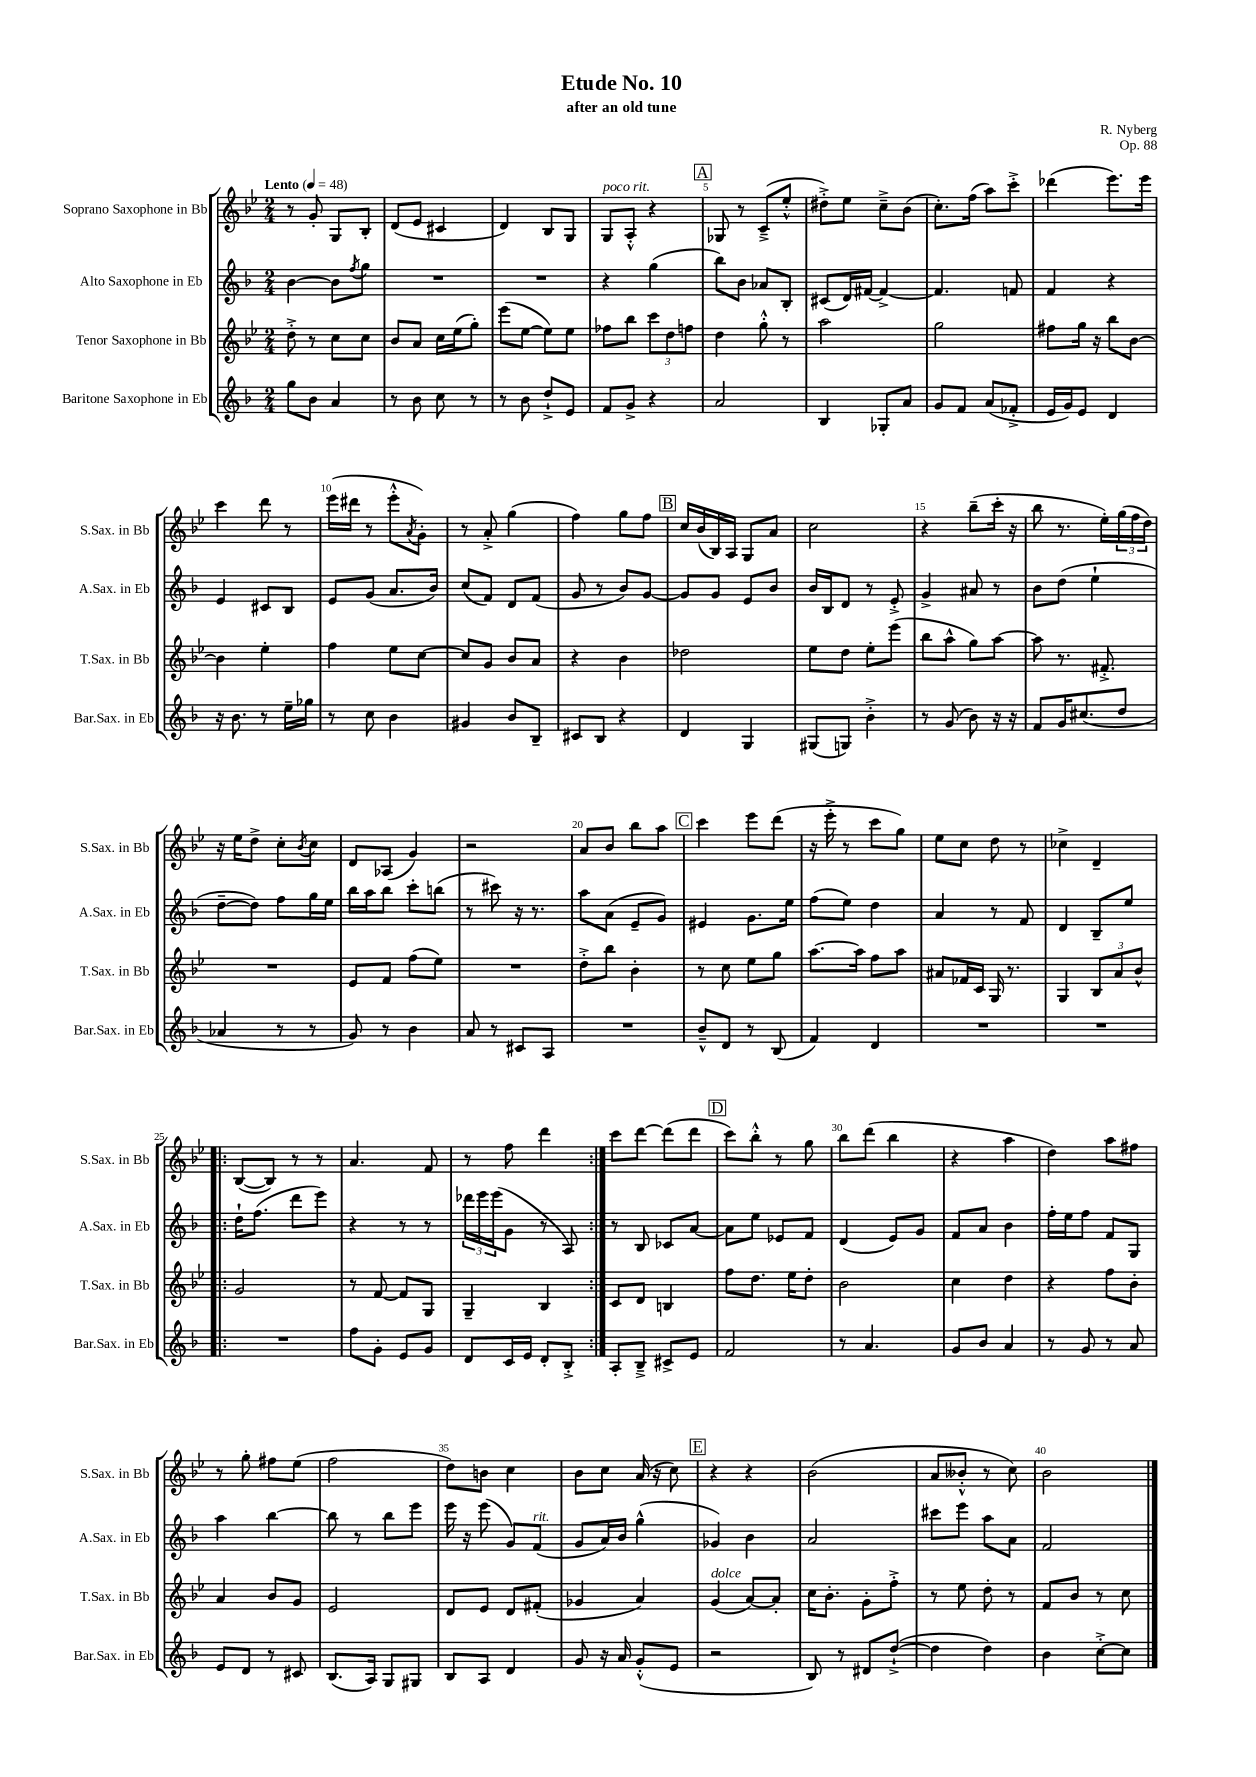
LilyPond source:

\header { title = "Etude No. 10" composer = "R. Nyberg" subtitle = "after an old tune" opus = "Op. 88" }
<<
\new StaffGroup <<
\new Staff = "s0" \with { instrumentName = "Soprano Saxophone in Bb" shortInstrumentName = "S.Sax. in Bb" } {
    \clef treble \key bes \major \numericTimeSignature \time 2/4 \tempo "Lento" 4 = 48
    r8 g'8-. g8 bes8-. |
    d'8( ees'8 cis'4 |
    d'4) bes8 g8 |
    g8^\markup { \italic "poco rit." } a8-.-^ r4 |
    \mark \markup { \box "A" } ges8 r8 c'8--->( ees''8-.-^ |
    dis''8-.->) ees''8 c''8---> bes'8( |
    c''8.-.) f''16( a''8) c'''8-.-> |
    des'''4( ees'''8.) ees'''16 |
    c'''4 d'''8 r8 |
    ees'''16( dis'''16 r8 ees'''8-.-^ \acciaccatura { a'8 } g'8-.) |
    r8 a'8-.-> g''4( |
    f''4) g''8 f''8 |
    \mark \markup { \box "B" } c''16 bes'16( bes16) a16 g8 a'8 |
    c''2 |
    r4 bes''8--( c'''16-. r16 |
    bes''8 r8. ees''16-.) \tuplet 3/2 { g''16( f''16 d''16) } |
    r16 ees''16 d''8-> c''8-. \acciaccatura { bes'8 } c''8 |
    d'8 aes8( g'4) |
    r2 |
    a'8 bes'8 bes''8 a''8 |
    \mark \markup { \box "C" } c'''4 ees'''8 d'''8( |
    r16 ees'''16-.-> r8 c'''8 g''8) |
    ees''8 c''8 d''8 r8 |
    ces''4-> d'4-- |
    \repeat volta 2 { bes8~( bes8) r8 r8 |
    a'4. f'8 |
    r8 f''8 d'''4 | }
    c'''8 d'''8~ d'''8( d'''8 |
    \mark \markup { \box "D" } c'''8) bes''8-.-^ r8 g''8 |
    bes''8 d'''8( bes''4 |
    r4 a''4 |
    d''4) a''8 fis''8 |
    r8 g''8-. fis''8 ees''8( |
    f''2 |
    d''8) b'8 c''4 |
    bes'8 c''8 a'16( r16 c''8) |
    \mark \markup { \box "E" } r4 r4 |
    bes'2( |
    a'8 beses'8-.-^ r8 c''8) |
    bes'2 \bar "|." |
}
\new Staff = "s1" \with { instrumentName = "Alto Saxophone in Eb" shortInstrumentName = "A.Sax. in Eb" } {
    \clef treble \key f \major \numericTimeSignature \time 2/4
    bes'4~ bes'8 \acciaccatura { f''8 } g''8 |
    R2 |
    R2 |
    r4 g''4( |
    \mark \markup { \box "A" } bes''8) bes'8 aes'8 bes8-. |
    cis'8( d'16) fis'16~ fis'4~-> |
    fis'4. f'8 |
    f'4 r4 |
    e'4 cis'8 bes8 |
    e'8 g'8( a'8. bes'16) |
    c''8( f'8) d'8 f'8( |
    g'8 r8 bes'8) g'8~ |
    \mark \markup { \box "B" } g'8 g'8 e'8 bes'8 |
    bes'16 bes16 d'8 r8 e'8-.-> |
    g'4-> ais'8 r8 |
    bes'8 d''8( e''4-! |
    d''8~-- d''8) f''8 g''16 e''16 |
    bes''16 a''16 bes''8 c'''8-. b''8( |
    r8 cis'''8) r16 r8. |
    a''8 a'8( e'8-- g'8) |
    \mark \markup { \box "C" } eis'4 g'8. e''16 |
    f''8( e''8) d''4 |
    a'4 r8 f'8 |
    d'4 bes8-- e''8 |
    \repeat volta 2 { d''16-! f''8.( d'''8 e'''8) |
    r4 r8 r8 |
    \tuplet 3/2 { des'''16 e'''16 e'''16( } g'8 r8 a8) | }
    r8 bes8 ces'8 a'8~ |
    \mark \markup { \box "D" } a'8 e''8 ees'8 f'8 |
    d'4( e'8) g'8 |
    f'8 a'8 bes'4 |
    f''16-. e''16 f''8 f'8 g8 |
    a''4 bes''4~ |
    bes''8 r8 bes''8 e'''8 |
    e'''16 r16 e'''8( g'8) f'8^\markup { \italic "rit." }( |
    g'8 a'16) bes'16 g''4-^( |
    \mark \markup { \box "E" } ges'4) bes'4 |
    a'2 |
    cis'''8 e'''8 a''8 a'8 |
    f'2 \bar "|." |
}
\new Staff = "s2" \with { instrumentName = "Tenor Saxophone in Bb" shortInstrumentName = "T.Sax. in Bb" } {
    \clef treble \key bes \major \numericTimeSignature \time 2/4
    d''8-.-> r8 c''8 c''8 |
    bes'8 a'8 c''16 ees''16( g''8-.) |
    ees'''8( ees''8~ ees''8) ees''8 |
    fes''8 bes''8 \tuplet 3/2 { c'''8 d''8 f''8 } |
    \mark \markup { \box "A" } d''4 g''8-.-^ r8 |
    a''2 |
    g''2 |
    fis''8 g''16 r16 bes''8 bes'8~ |
    bes'4 ees''4-. |
    f''4 ees''8 c''8~ |
    c''8 g'8 bes'8 a'8 |
    r4 bes'4 |
    \mark \markup { \box "B" } des''2 |
    ees''8 d''8 ees''8-. ees'''8( |
    bes''8 a''8-^ g''8) a''8~ |
    a''8 r8. fis'8.-.-> |
    R2 |
    ees'8 f'8 f''8( ees''8) |
    R2 |
    d''8-.-> bes''8 bes'4-. |
    \mark \markup { \box "C" } r8 c''8 ees''8 g''8 |
    a''8.~ a''16 f''8 a''8 |
    ais'8 fes'16 c'16 g16 r8. |
    g4 \tuplet 3/2 { bes8 a'8 bes'8-^ } |
    \repeat volta 2 { g'2 |
    r8 f'8~ f'8 g8 |
    g4-- bes4 | }
    c'8 d'8 b4 |
    \mark \markup { \box "D" } f''8 d''8. ees''16 d''8-. |
    bes'2 |
    c''4 d''4 |
    r4 f''8 bes'8-. |
    a'4 bes'8 g'8 |
    ees'2 |
    d'8 ees'8 d'8 fis'8-.( |
    ges'4 a'4) |
    \mark \markup { \box "E" } g'4^\markup { \italic "dolce" }( a'8~) a'8-. |
    c''16 bes'8.-. g'8-. f''8-.-> |
    r8 ees''8 d''8-. r8 |
    f'8 bes'8 r8 c''8 \bar "|." |
}
\new Staff = "s3" \with { instrumentName = "Baritone Saxophone in Eb" shortInstrumentName = "Bar.Sax. in Eb" } {
    \clef treble \key f \major \numericTimeSignature \time 2/4
    g''8 bes'8 a'4 |
    r8 bes'8 c''8 r8 |
    r8 bes'8 d''8-!-> e'8 |
    f'8 g'8-> r4 |
    \mark \markup { \box "A" } a'2 |
    bes4 ges8-. a'8 |
    g'8 f'8 a'8( fes'8-.-> |
    e'16 g'16) e'8 d'4 |
    r16 bes'8. r8 e''16-- ges''16 |
    r8 c''8 bes'4 |
    gis'4 bes'8 bes8-- |
    cis'8 bes8 r4 |
    \mark \markup { \box "B" } d'4 g4 |
    gis8( g8) bes'4-.-> |
    r8 g'8( bes'8) r16 r16 |
    f'8 g'16 cis''8.( d''8 |
    aes'4 r8 r8 |
    g'8) r8 bes'4 |
    a'8 r8 cis'8 a8 |
    R2 |
    \mark \markup { \box "C" } bes'8---^ d'8 r8 bes8( |
    f'4) d'4 |
    R2 |
    R2 |
    \repeat volta 2 { R2 |
    f''8 g'8-. e'8 g'8 |
    d'8 c'16 e'16 d'8-. bes8-.-> | }
    a8-. bes8---> cis'8-> e'8 |
    \mark \markup { \box "D" } f'2 |
    r8 a'4. |
    g'8 bes'8 a'4 |
    r8 g'8 r8 a'8 |
    e'8 d'8 r8 cis'8 |
    bes8.( a16) g8 gis8 |
    bes8 a8 d'4 |
    g'8 r16 a'16 g'8-.-^( e'8 |
    \mark \markup { \box "E" } r2 |
    bes8) r8 dis'8 d''8~-!->( |
    d''4 d''4) |
    bes'4 c''8~-.-> c''8 \bar "|." |
}
>>
>>
\layout { \context { \Score \override BarNumber.break-visibility = ##(#f #t #t) barNumberVisibility = #(every-nth-bar-number-visible 5) } }
